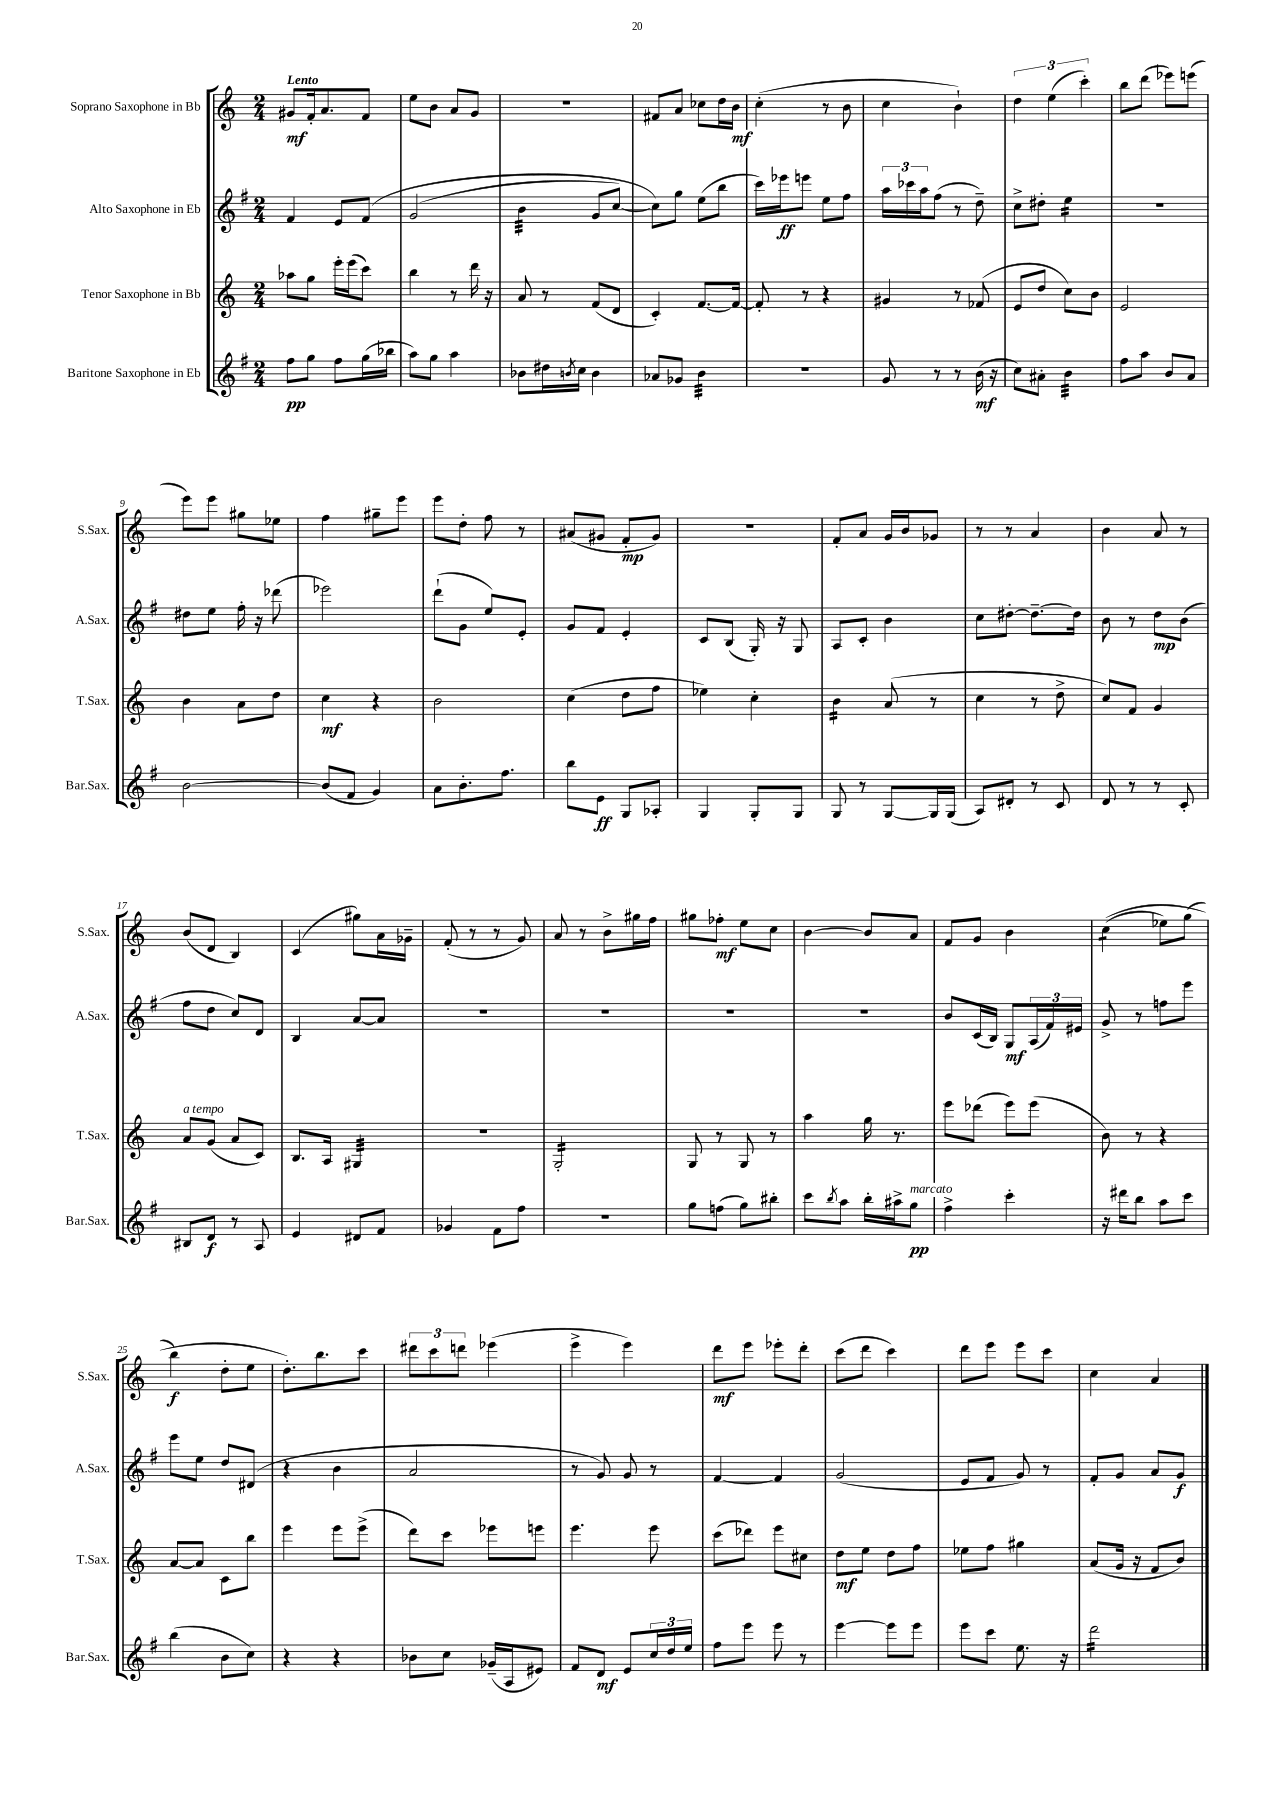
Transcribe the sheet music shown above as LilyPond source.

<<
\new StaffGroup <<
\new Staff = "s0" \with { instrumentName = "Soprano Saxophone in Bb" shortInstrumentName = "S.Sax." } {
    \clef treble \key c \major \numericTimeSignature \time 2/4 \tempo "Lento"
    gis'8\mf f'16-. a'8. f'8 |
    e''8 b'8 a'8 g'8 |
    r2 |
    fis'8 a'8 ces''8 d''16 b'16\mf |
    c''4-.( r8 b'8 |
    c''4 b'4-!) |
    \tuplet 3/2 { d''4 e''4( c'''4-.) } |
    b''8 d'''8( ees'''8) e'''8( |
    e'''8) e'''8 gis''8 ees''8 |
    f''4 gis''8-- e'''8 |
    e'''8 d''8-. f''8 r8 |
    ais'8( gis'8 f'8-.\mp gis'8) |
    R2 |
    f'8-. a'8 g'16 b'16 ges'8 |
    r8 r8 a'4 |
    b'4 a'8 r8 |
    b'8( d'8 b4) |
    c'4( gis''8) a'16 ges'16-- |
    f'8-.( r8 r8 g'8) |
    a'8 r8 b'8-> gis''16 f''16 |
    gis''8 fes''8-.\mf e''8 c''8 |
    b'4~ b'8 a'8 |
    f'8 g'8 b'4 |
    c''4:8(\( ees''8) g''8( |
    b''4\f) d''8-. e''8 |
    d''8.-.\) b''8. c'''8 |
    \tuplet 3/2 { dis'''8 c'''8 d'''8 } ees'''4( |
    e'''4-> e'''4) |
    d'''8\mf e'''8 ees'''8-. d'''8-. |
    c'''8( d'''8 c'''4) |
    d'''8 e'''8 e'''8 c'''8 |
    c''4 a'4 \bar "|." |
}
\new Staff = "s1" \with { instrumentName = "Alto Saxophone in Eb" shortInstrumentName = "A.Sax." } {
    \clef treble \key g \major \numericTimeSignature \time 2/4
    fis'4 e'8 fis'8\( |
    g'2( |
    b'4:32 g'8 c''8~) |
    c''8\) g''8 e''8( b''8 |
    c'''16) ees'''16\ff e'''8 e''8 fis''8 |
    \tuplet 3/2 { a''16 ces'''16 a''16 } fis''8( r8 d''8--) |
    c''8-> dis''8-. e''4:16 |
    R2 |
    dis''8 e''8 fis''16-. r16 des'''8( |
    ees'''2) |
    d'''8-!( g'8 e''8) e'8-. |
    g'8 fis'8 e'4-. |
    c'8 b8( g16-.) r16 g8 |
    a8 c'8-. b'4 |
    c''8 dis''8~-. dis''8.~-- dis''16 |
    b'8 r8 d''8\mp b'8( |
    fis''8 d''8 c''8) d'8 |
    b4 a'8~ a'8 |
    R2 |
    R2 |
    R2 |
    R2 |
    b'8 c'16( b16) g8\mf \tuplet 3/2 { a16( fis'16) eis'16 } |
    g'8-> r8 f''8 e'''8 |
    e'''8 e''8 d''8 dis'8( |
    r4 b'4 |
    a'2 |
    r8 g'8) g'8 r8 |
    fis'4~ fis'4 |
    g'2( |
    e'8 fis'8 g'8) r8 |
    fis'8-. g'8 a'8 g'8\f \bar "|." |
}
\new Staff = "s2" \with { instrumentName = "Tenor Saxophone in Bb" shortInstrumentName = "T.Sax." } {
    \clef treble \key c \major \numericTimeSignature \time 2/4
    aes''8 g''8 e'''16-. e'''16( c'''8) |
    b''4 r8 d'''16 r16 |
    a'8 r8 f'8( d'8 |
    c'4-.) f'8.~ f'16~ |
    f'8-. r8 r4 |
    gis'4 r8 fes'8( |
    e'8 d''8 c''8) b'8 |
    e'2 |
    b'4 a'8 d''8 |
    c''4\mf r4 |
    b'2 |
    c''4( d''8 f''8 |
    ees''4) c''4-. |
    b'4:16 a'8( r8 |
    c''4 r8 d''8-> |
    c''8) f'8 g'4 |
    a'8^\markup { \italic "a tempo" } g'8( a'8 c'8) |
    b8. a16 gis4:32 |
    r2 |
    g2:16-. |
    g8 r8 g8 r8 |
    a''4 g''16 r8. |
    e'''8 des'''8( e'''8) e'''8( |
    b'8) r8 r4 |
    a'8~ a'8 c'8 b''8 |
    e'''4 e'''8 e'''8->( |
    d'''8) c'''8 ees'''8 e'''8 |
    e'''4. e'''8 |
    c'''8( des'''8) e'''8 cis''8 |
    d''8\mf e''8 d''8 f''8 |
    ees''8 f''8 gis''4 |
    a'8( g'16 r16 f'8 b'8) \bar "|." |
}
\new Staff = "s3" \with { instrumentName = "Baritone Saxophone in Eb" shortInstrumentName = "Bar.Sax." } {
    \clef treble \key g \major \numericTimeSignature \time 2/4
    fis''8\pp g''8 fis''8 g''16( bes''16 |
    a''8) g''8 a''4 |
    bes'8 dis''16 \acciaccatura { b'8 } c''16 b'4 |
    aes'8 ges'8 b'4:32 |
    R2 |
    g'8 r8 r8 b'16\mf( r16 |
    c''8) ais'8-. b'4:32 |
    fis''8 a''8 b'8 a'8 |
    b'2~ |
    b'8( fis'8 g'4) |
    a'8 b'8.-. fis''8. |
    b''8 e'8\ff g8 aes8-. |
    g4 g8-. g8 |
    g8 r8 g8~ g16 g16( |
    a8) dis'8-. r8 c'8 |
    d'8 r8 r8 c'8-. |
    bis8 d'8\f r8 a8 |
    e'4 dis'8 fis'8 |
    ges'4 fis'8 fis''8 |
    R2 |
    g''8 f''8( g''8) bis''8-. |
    c'''8 \acciaccatura { b''8 } a''8 b''16-. ais''16-> g''8\pp^\markup { \italic "marcato" } |
    fis''4-> c'''4-. |
    r16 dis'''16 b''8 a''8 c'''8 |
    b''4( b'8 c''8) |
    r4 r4 |
    bes'8 c''8 ges'16--( a16 eis'8) |
    fis'8 d'8\mf e'8 \tuplet 3/2 { c''16 d''16 e''16 } |
    fis''8 e'''8 e'''8 r8 |
    e'''4~ e'''8 e'''8 |
    e'''8 c'''8 e''8. r16 |
    d'''2:16 \bar "|." |
}
>>
>>
